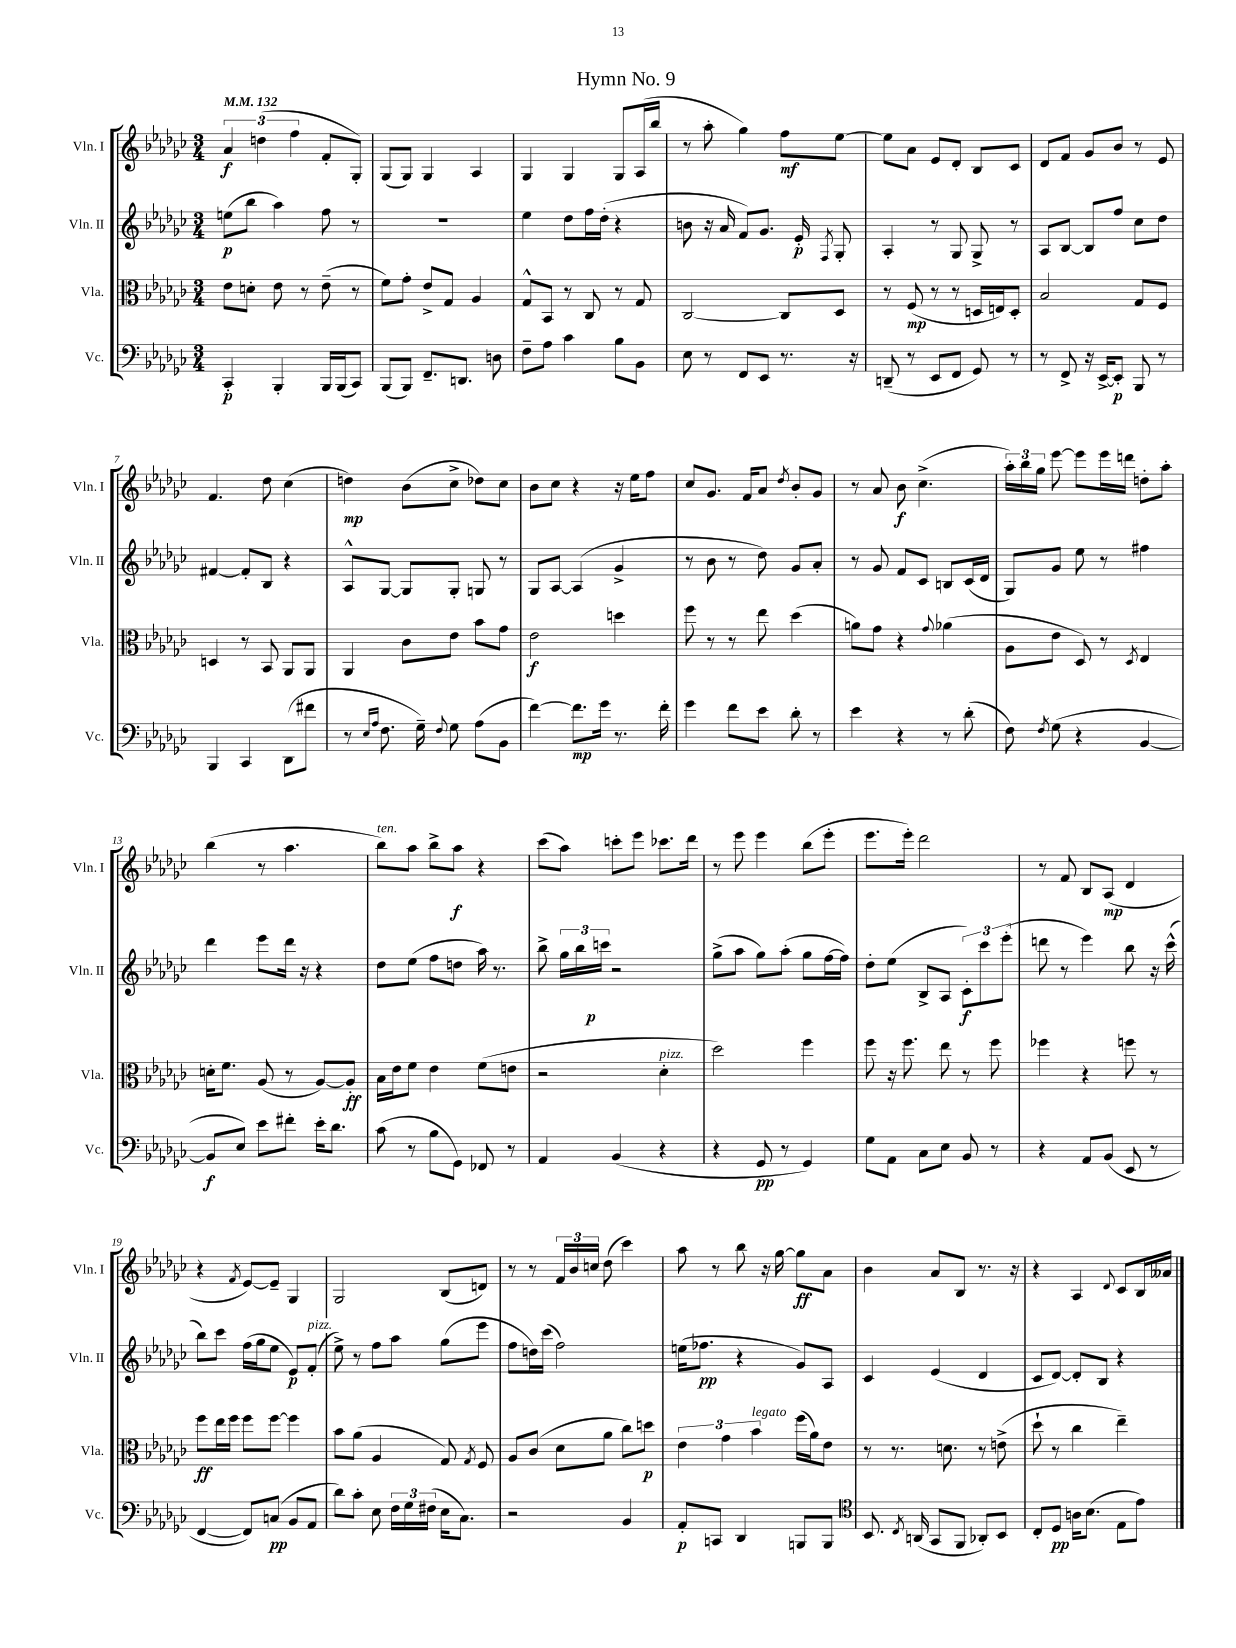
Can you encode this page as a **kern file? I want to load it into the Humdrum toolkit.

**kern	**kern	**kern	**kern
*staff4	*staff3	*staff2	*staff1
*clefF4	*clefC3	*clefG2	*clefG2
*k[b-e-a-d-g-c-]	*k[b-e-a-d-g-c-]	*k[b-e-a-d-g-c-]	*k[b-e-a-d-g-c-]
*M3/4	*M3/4	*M3/4	*M3/4
*MM132	*MM132	*MM132	*MM132
4CC-'	8e-	(8ee	6a-
.	8d'	8bb-	.
.	.	.	(6dd
4BBB-'	8e-	4aa-)	.
.	.	.	6ff
.	8r	.	.
16BBB-	(8e-~	8ff	8f'
(16BBB-	.	.	.
8CC-)	8r	8r	8G-')
=	=	=	=
(8BBB-	8f)	2.r	(8G-
8BBB-)	8g-'	.	8G-)
8.FF~	8e-^	.	4G-
.	8G-	.	.
8.DD	.	.	.
.	4A-	.	4A-
8D	.	.	.
=	=	=	=
8F~	8G-^^	4ee-	4G-
8A-	8BB-	.	.
4c-	8r	8dd-	4G-
.	8C-	16ff	.
.	.	(16dd-'	.
8B-	8r	4r	8G-
8BB-	8G-	.	(16A-
.	.	.	16bb-
=	=	=	=
8E-	[2C-	8b	8r
8r	.	16r	8aa-'
.	.	16a-	.
8FF	.	8f)	4gg-)
8EE-	.	8.g-	.
8.r	8C-]	.	8ff
.	.	16e-'	.
.	.	8qF	.
.	8D-	8G-'	[8ee-
16r	.	.	.
=	=	=	=
(8DD~	8r	4A-'	8ee-]
8r	(8F	.	8a-
8EE-	8r	8r	8e-
8FF	8r	8G-	8d-'
8GG-)	16D	8G-^	8B-
.	16E)	.	.
8r	8D'	8r	8c-
=	=	=	=
8r	2B-	8A-	8d-
8FF^	.	[8B-	8f
16r	.	8B-]	8g-
[16EE-^	.	.	.
8EE-']	.	8ff	8b-
8BBB-	8G-	8cc-	8r
8r	8F	8dd-	8e-
=	=	=	=
4BBB-	4D	[4f#	4.f
4CC-	8r	8f#']	.
.	8BB-	8B-	8dd-
(8DD-	8AA-	4r	(4cc-
8f#	8AA-	.	.
=	=	=	=
8r	4AA-	8A-^^	4dd)
16qqE-	.	.	.
16qqA-	.	.	.
8.F	.	[8G-	.
.	8c-	8G-]	(8b-
16G-~)	.	.	.
8qqF	.	.	.
8G-	8e-	8G-'	8cc-^
(8A-	8b-	8G	8dd-)
8BB-	8g-	8r	8cc-
=	=	=	=
[4f)	2e-	8G-	8b-
.	.	[8A-	8cc-
8.f]	.	(4A-]	4r
16g-	.	.	.
8.r	4dd	4g-^	16r
.	.	.	16ee-
.	.	.	8ff
16f'	.	.	.
=	=	=	=
4g-	8ff	8r	8cc-
.	8r	8b-	8.g-
8f	8r	8r	.
.	.	.	16f
8e-	8ee-	8dd-)	8a-
.	.	.	8qdd-
8d-'	(4dd-	8g-	8b-'
8r	.	8a-'	8g-
=	=	=	=
4e-	8a)	8r	8r
.	8g-	8g-	8a-
4r	4r	8f	8b-
.	.	8c-	(4.cc-^
.	8qqg-	.	.
8r	(4a-	8B	.
(8d-'	.	(16c-	.
.	.	16d-	.
=	=	=	=
8F)	8A-	8G-)	24aa-')
.	.	.	24bb-
.	.	.	24gg-
8qF	.	.	.
(8G-	8e-	8g-	[8eee-
4r	8D-)	8ee-	8eee-]
.	8r	8r	16eee-
.	.	.	16ddd
.	8qD-	.	.
[4BB-	4E-	4ff#	8dd'
.	.	.	8aa-'
=	=	=	=
8BB-]	16d'	4ddd-	(4bb-
.	8.f	.	.
8E-)	.	.	.
8e-	(8A-	8eee-	8r
8f#'	8r	16ddd-	4.aa-
.	.	16r	.
16e-'	[8A-)	4r	.
8.d-	.	.	.
.	8A-']	.	.
=	=	=	=
(8c-	16B-	8dd-	8bb-)
.	16e-	.	.
8r	8f	(8ee-	8aa-
8B-	4e-	8ff	8bb-^
8GG-)	.	8dd	8aa-
8FF-	(8f	16aa-)	4r
.	.	8.r	.
8r	8e	.	.
=	=	=	=
4AA-	2r	8bb-^	(8ccc-
.	.	24gg-	8aa-)
.	.	24bb-	.
.	.	24ccc	.
(4BB-	.	2r	8ccc'
.	.	.	8eee-
4r	4d-'	.	8.ccc-
.	.	.	16ddd-
=	=	=	=
4r	2dd-)	(8gg-^	8r
.	.	8aa-	8eee-
8GG-	.	8gg-)	4eee-
8r	.	(8aa-'	.
4GG-)	4ff	8gg-	(8bb-
.	.	[16ff	8eee-'
.	.	16ff])	.
=	=	=	=
8G-	8ff	8dd-'	8.eee-
8AA-	16r	(8ee-	.
.	8.ff	.	16eee-')
8C-	.	8B-^	2ddd-
8E-	8ee-	8A-	.
8BB-	8r	12c-')	.
.	.	12ccc-	.
8r	8ff	.	.
.	.	(12eee-'	.
=	=	=	=
4r	4ff-	8ddd	8r
.	.	8r	8f
8AA-	4r	4eee-)	8B-
(8BB-	.	.	(8A-
8EE-	8ff	8bb-	4d-
8r	8r	16r	.
.	.	(16ccc-^^	.
=	=	=	=
[4FF	8ff	8bb-)	4r
.	16ee-	8ccc-	.
.	16ff	.	.
.	.	.	8qf
8FF])	8ff	(16ff	[8e-)
.	.	16gg-	.
(8C	[8ff	8ee-	8e-~]
8BB-	4ff]	8e-)	4G-
8AA-	.	(8f'	.
=	=	=	=
8d-)	8b-	8ee-^)	2G-
8c-'	(8a-	8r	.
8E-	4A-	8ff	.
24F	.	8aa-	.
24G-	.	.	.
(24F#	.	.	.
16E-	8G-)	(8gg-	(8B-
8.C-)	.	.	.
.	8qG-	.	.
.	8F	8eee-	8d)
=	=	=	=
2r	8A-	8ff	8r
.	(8c-	16dd)	8r
.	.	(16ccc-	.
.	8d-	2ff)	24f
.	.	.	24b-
.	.	.	24cc
.	8a-	.	(8dd-
4BB-	8cc-)	.	4ccc-)
.	8dd	.	.
=	=	=	=
8AA-'	6e-	(16ee	8aa-
.	.	8.ff-	.
8CC	.	.	8r
.	6g-	.	.
4DD-	.	4r	8bb-
.	6b-	.	.
.	.	.	16r
.	.	.	[16gg-
8BBB	(16ff	8g-)	8gg-]
.	16a-)	.	.
8BBB	8e-	8A-	8a-
=	=	=	=
*clefC4	*	*	*
8.BB-	8r	4c-	4b-
.	8.r	.	.
8qC-	.	.	.
(16AA	.	.	.
8GG-	.	(4e-	8a-
.	8.d	.	.
8FF	.	.	8B-
8AA-')	8r	4d-	8.r
8BB-	(8e^	.	.
.	.	.	16r
=	=	=	=
8C-'	8dd-`	8c-	4r
8D-	8r	[8d-)	.
16A	4cc-	8d-']	4A-
(8.B-	.	.	.
.	.	8B-	.
.	.	.	8qqd-
8E-	4ee-~)	4r	8c-
8e-)	.	.	16B-
.	.	.	16a--
==	==	==	==
*-	*-	*-	*-
